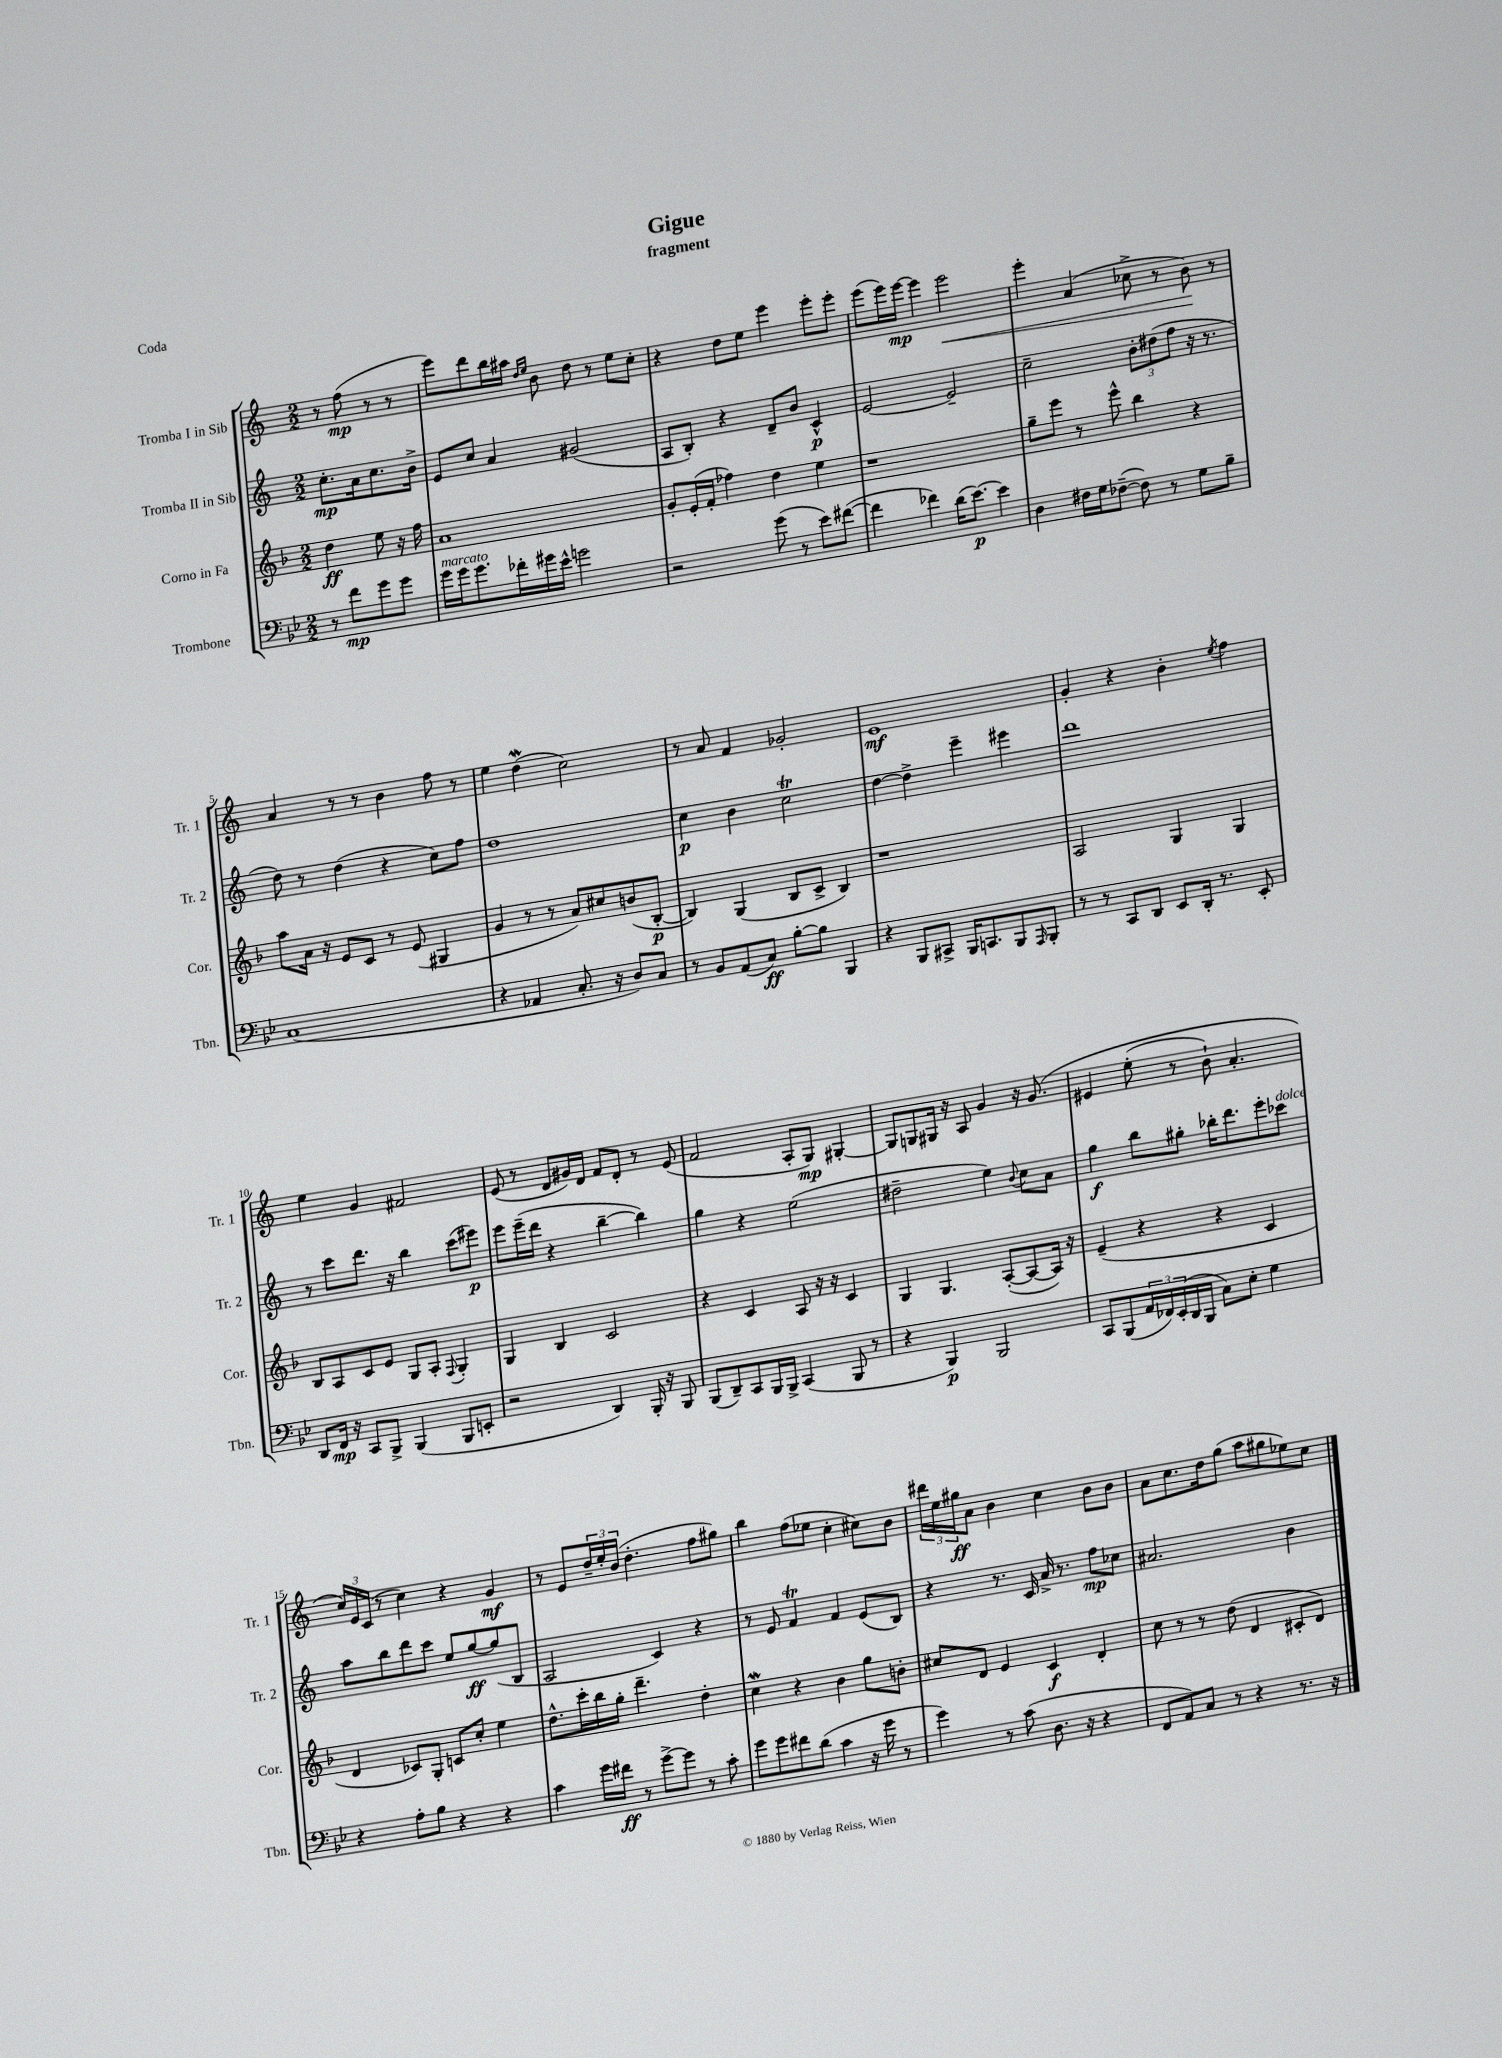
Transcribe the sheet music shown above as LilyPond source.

\header { title = "Gigue" subtitle = "fragment" piece = "Coda" }
<<
\new StaffGroup <<
\new Staff = "s0" \with { instrumentName = "Tromba I in Sib" shortInstrumentName = "Tr. 1" } {
    \clef treble \key c \major \numericTimeSignature \time 2/2 \partial 2
    r8 f''8\mp( r8 r8 |
    e'''8) d'''8 b''16 ais''16 \grace { d''16 e''16 } b'8 d''8 r8 e''8 c''8-. |
    r4 d''8 e''8 e'''4 e'''8-. e'''8-. |
    e'''8( e'''16) e'''16~\mp e'''4 e'''2\< |
    e'''4-. a'4( ces''8-> r8 b'8\!) r8 |
    a'4 r8 r8 b'4 f''8 r8 |
    e''4 d''4\mordent( c''2) |
    r8 a'8 f'4 ges'2-. |
    e'1\mf |
    g'4-. r4 b'4-. \acciaccatura { e''8 } f''4 |
    e''4 g'4 fis'2 |
    e'8( r8 d'8 gis'16) d'16 f'8 d'8-. r8 e'8( |
    f'2 a8-. g8\mp) gis4~-. |
    gis8 g8 gis16 r16 a8 g'4 r16 g'8.\( |
    eis'4 e''8-.( r8 b'8-!) a'4.-. |
    \tuplet 3/2 { c''16\) e'16 c'16( } r8 c''4) r4 g'4\mf |
    r8 e'8 \tuplet 3/2 { d''16-- e''16-. b'16( } d''4.-. f''8 gis''8) |
    b''4 f''8( ees''8 c''4-. cis''8) b'8 |
    \tuplet 3/2 { dis'''16 e''16 gis''16\ff } a'8 b'4 c''4 b'8 b'8 |
    a'8 c''8. d''16 g''8( a''8 gis''8 ees''8) c''8 \bar "|." |
}
\new Staff = "s1" \with { instrumentName = "Tromba II in Sib" shortInstrumentName = "Tr. 2" } {
    \clef treble \key c \major \numericTimeSignature \time 2/2 \partial 2
    c''8.-.\mp a'16 c''8. b'16-> |
    e'8 c''8 a'4 gis'2( |
    a8 b8-.) r4 d'8-- b'8 c'4-^\p |
    e'2~ e'2-- |
    c''2-- \tuplet 3/2 { b'8-. dis''8( f''8 } r16 r8. |
    d''8) r8 d''4( r4 c''8) f''8 |
    d''1 |
    c''4\p b'4 c''2\trill |
    d''4~ d''4-> e'''4-- eis'''4 |
    d'''1 |
    r8 c'''8 d'''8. r16 b''4 c'''8( eis'''8\p) |
    e'''8 e'''16--( d'''16 r4 b''4~-- b''4) |
    g''4 r4 e''2( |
    dis''2-- e''4) \appoggiatura { b'8 } c''8 a'8 |
    g''4\f b''8 gis''8-. bes''16-. d'''8. e'''8-. ces'''8^\markup { \italic "dolce" } |
    a''8 b''8 d'''8 c'''8 e''8 g''8~\ff g''8( b8 |
    a2 c'4) r4 |
    r8 e'8 f'4\trill f'4 e'8( b8) |
    r4 r8. c'16 a'16-> r8. f''8\mp ces''8 |
    ais'2. b'4 \bar "|." |
}
\new Staff = "s2" \with { instrumentName = "Corno in Fa" shortInstrumentName = "Cor." } {
    \clef treble \key f \major \numericTimeSignature \time 2/2 \partial 2
    d''4\ff e''8 r16 f''16 |
    a'1 |
    g'8-. e'16-.( f'16-. fes''4) d''4 e''4 |
    r1 |
    g''8-- e'''8 r8 e'''8-^ bes''4 r4 |
    a''8 a'16 r16 e'8 c'8 r8 e'8( gis4 |
    g'4 r8 r8 a'8) cis''8 b'8( bes8~-.\p |
    bes4) g4( bes8 c'8-> bes4) |
    r1 |
    a2 g4 g4 |
    bes8 a8 c'8 e'8 g8 a8-. \appoggiatura { f8 } g4-. |
    g4 bes4 c'2 |
    r4 c'4 a8 r16 r16 c'4 |
    g4 g4. a8~-.( a8~ a16) r16 |
    e'4--( r4 r4 c'4 |
    d'4 ces'8) g8-. c'8 c''8-. e''4 |
    d''8.-^ c'''16-. bes''16 g''16-. d'''4.-- d''4-. |
    c''4\mordent r4 bes'4 g''8 b'8-. |
    cis''8 d'8 e'4 c'4\f d'4-. |
    c''8 r8 r8 d''8( d'4 cis'8-. d'8) \bar "|." |
}
\new Staff = "s3" \with { instrumentName = "Trombone" shortInstrumentName = "Tbn." } {
    \clef bass \key bes \major \numericTimeSignature \time 2/2 \partial 2
    r8 f'8\mp g'8 g'8 |
    g'16^\markup { \italic "marcato" } g'16 g'8. fes'16-. gis'16 ees'16-^ g'2 |
    r2 g'8( r8 ees'8) fis'8~( |
    fis'4 fes'4) d'16( ees'8.~\p) ees'4 |
    d4 fis16 g16 fes8~--( fes8) r8 g8 bes8-- |
    c1( |
    r4 aes,4 c8.-. r16 d8) c8 |
    r8 bes,8 a,8( c8\ff) bes8~-. bes8 bes,,4 |
    r4 bes,,8 cis,8-> bes,,16 c,8. bes,,8 \grace { a,,16 } bes,,8-. |
    r8 r8 c,8 d,8 ees,8 d,16-. r8. ees,8-. |
    d,8 f,16\mp r16 c,8 bes,,8-> bes,,4( bes,,8 e,8-. |
    r2 d,4) bes,,16-. r16 bes,,8 |
    bes,,8( d,8--) c,8 bes,,16 bes,,16-> c,4( bes,,8 r8 |
    r4 bes,,4\p) bes,,2 |
    c,8 bes,,8( \tuplet 3/2 { a,16 fes,16) ees,16-.( } d,16 bes,,16 c8) ees8-. g4 |
    r4 a8-. bes8 r4 r4 |
    c'4 g'16 fis'16\ff r8 g'8~-> g'8 r8 c'8-. |
    g'8 g'8 fis'8 d'8( c'4 r16 g'16 r8 |
    g'4) r8 c'8( d8. r16 r4 |
    f,8 a,8) c8 r8 r4 r8. r16 \bar "|." |
}
>>
>>
